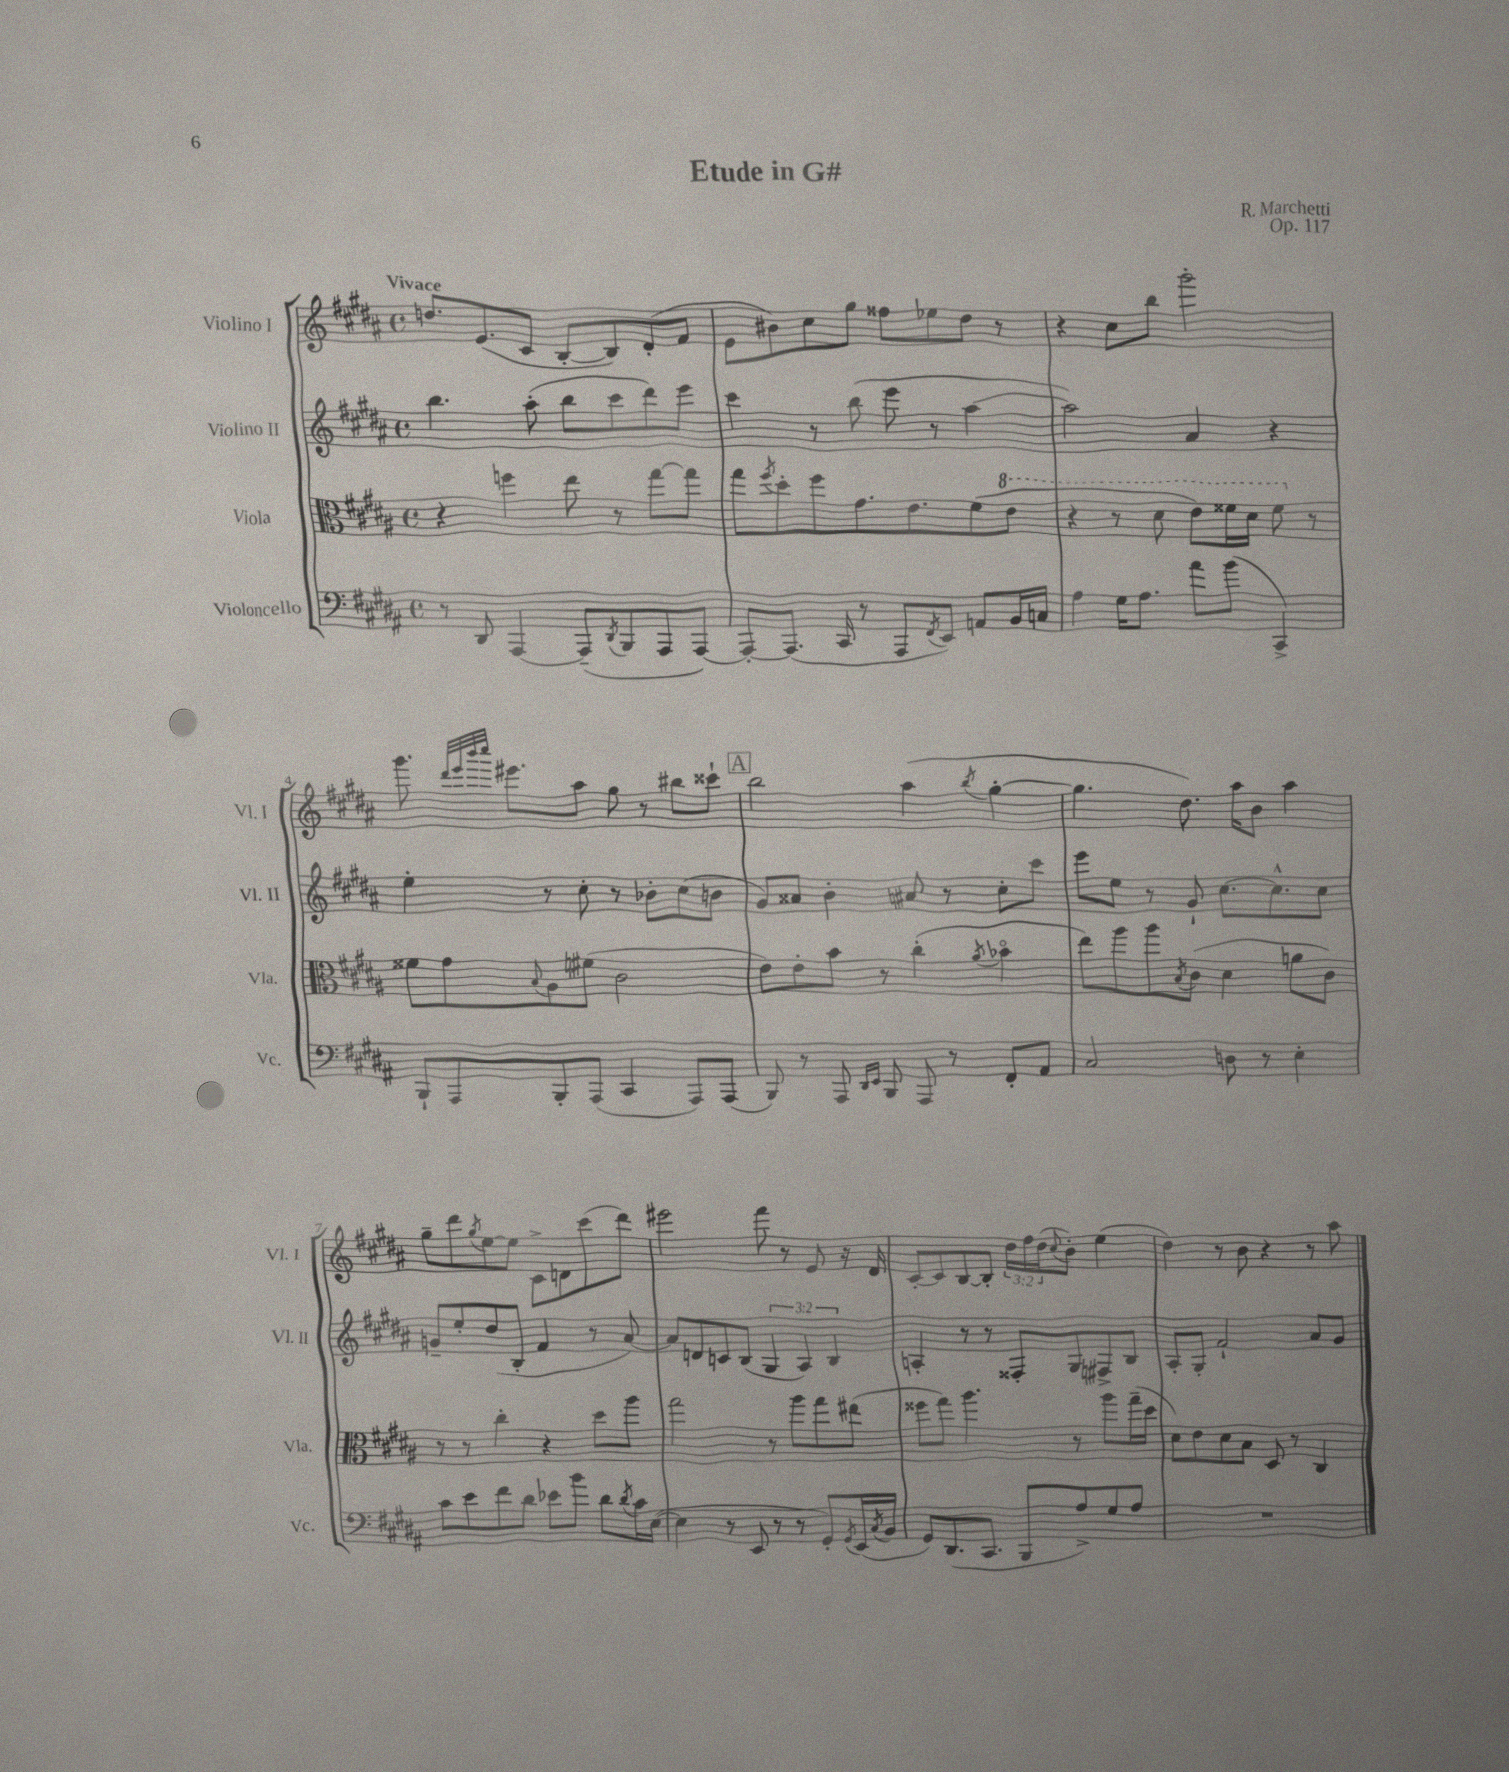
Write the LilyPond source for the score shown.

\header { title = "Etude in G#" composer = "R. Marchetti" opus = "Op. 117" }
<<
\new StaffGroup <<
\new Staff = "s0" \with { instrumentName = "Violino I" shortInstrumentName = "Vl. I" } {
    \clef treble \key b \major \defaultTimeSignature \time 4/4 \override Staff.TupletNumber.text = #tuplet-number::calc-fraction-text \tempo "Vivace"
    d''8. e'8.( cis'8 b8~-. b8) dis'8-.( fis'8 |
    e'8 bis'8) cis''8 gis''8 fisis''8 ees''8 dis''8 r8 |
    r4 cis''8 b''8 gis'''2-. |
    gis'''8. \grace { dis'''32 e'''32 b'''32 cis''''32 } eis'''8. ais''8 gis''8 r8 bis''8 cisis'''8-! |
    \mark \markup { \box "A" } b''2 ais''4( \acciaccatura { b''8 } gis''4~-. |
    gis''4. dis''8.) ais''16 b'8 ais''4 |
    gis''8-- dis'''8 \acciaccatura { gis''8 } e''8~ e''8 cis'8-> d'8 cis'''8( dis'''8) |
    eis'''2 fis'''8 r8 e'8 r16 dis'16 |
    cis'8~-. cis'8 b8~ b8-. \tuplet 3/2 { dis''16 fis''16 dis''16( } \appoggiatura { cis''8 } b'8-.) e''4( |
    dis''4) r8 b'8 r4 r8 ais''8 \bar "|." |
}
\new Staff = "s1" \with { instrumentName = "Violino II" shortInstrumentName = "Vl. II" } {
    \clef treble \key b \major \defaultTimeSignature \time 4/4 \override Staff.TupletNumber.text = #tuplet-number::calc-fraction-text
    b''4. ais''8-.( b''8 cis'''8 dis'''8) e'''8 |
    cis'''4 r8 b''8( e'''8 r8 ais''4~ |
    ais''2) ais'4 r4 |
    e''4-. r8 cis''8-. r8 bes'8-. cis''8( b'8 |
    \mark \markup { \box "A" } gis'8) aisis'8 b'4-. ais'8 r8 cis''8-. cis'''8 |
    e'''8 e''8 r8 gis'8-! cis''8.~ cis''8.-^ cis''8 |
    g'8-- e''8-. dis''8( b8-. fis'4 r8 ais'8~) |
    ais'8 d'8 c'8 b8( \tuplet 3/2 { gis4 ais4) b4 } |
    a4-. r8 r8 fisis8-. gis8 fis8-> b8 |
    ais8-. gis8-. fis'2-! ais'8 gis'8 \bar "|." |
}
\new Staff = "s2" \with { instrumentName = "Viola" shortInstrumentName = "Vla." } {
    \clef alto \key b \major \defaultTimeSignature \time 4/4
    r4 f''4 e''8 r8 gis''8~ gis''8 |
    gis''8 \acciaccatura { fis''8 } dis''8-. fis''8 gis'8. e'8. fis'8( \ottava #1 e''8 |
    r4 r8 dis''8 e''8) fisis''16 dis''16 fisis''8 \ottava #0 r8 |
    fisis'8 gis'8 \appoggiatura { b8 } ais8 fis'8( cis'2 |
    \mark \markup { \box "A" } e'8) e'8-. b'8 r8 cis''4-.( \acciaccatura { ais'8 } bes'4\flageolet |
    e''8) ais''8 ais''8 \acciaccatura { b8 } cis'8( dis'4 a'8 cis'8) |
    r8 r8 cis''4-. r4 dis''8 ais''8 |
    gis''2 r8 ais''8 gis''8 eis''8( |
    fisis''8 gis''8) ais''4. r8 ais''8 gis''16--( dis''16 |
    dis'8) e'8 dis'8 b8 dis8 r8 cis4 \bar "|." |
}
\new Staff = "s3" \with { instrumentName = "Violoncello" shortInstrumentName = "Vc." } {
    \clef bass \key b \major \defaultTimeSignature \time 4/4
    r8 dis,8 ais,,4~ ais,,8--( \acciaccatura { dis,8 } b,,8 ais,,8 ais,,8~) |
    ais,,8~-. ais,,8.( cis,16 r8 ais,,8 \acciaccatura { fis,8 } e,8) a,8 b,16 c16 |
    ais4 gis16 ais8. ais'8 b'8( cis,4->) |
    b,,8-! ais,,8 b,,8-. ais,,8( cis,4 ais,,8) ais,,8( |
    \mark \markup { \box "A" } b,,8) r8 ais,,8 \grace { dis,16 e,16 } b,,8 ais,,8 r8 fis,8-. ais,8 |
    cis2 d8 r8 e4-. |
    cis'8 e'8 fis'8 dis'8 ees'8 b'8 dis'8 \acciaccatura { dis'8 } cis'16 e16~( |
    e4 r8 e,8 r8 r8 gis,8-.) \acciaccatura { gis,8 } e,16( \acciaccatura { cis8 } b,16 |
    gis,8) dis,8.( cis,8. b,,8 ais8->) gis8 ais8 |
    R1 \bar "|." |
}
>>
>>
